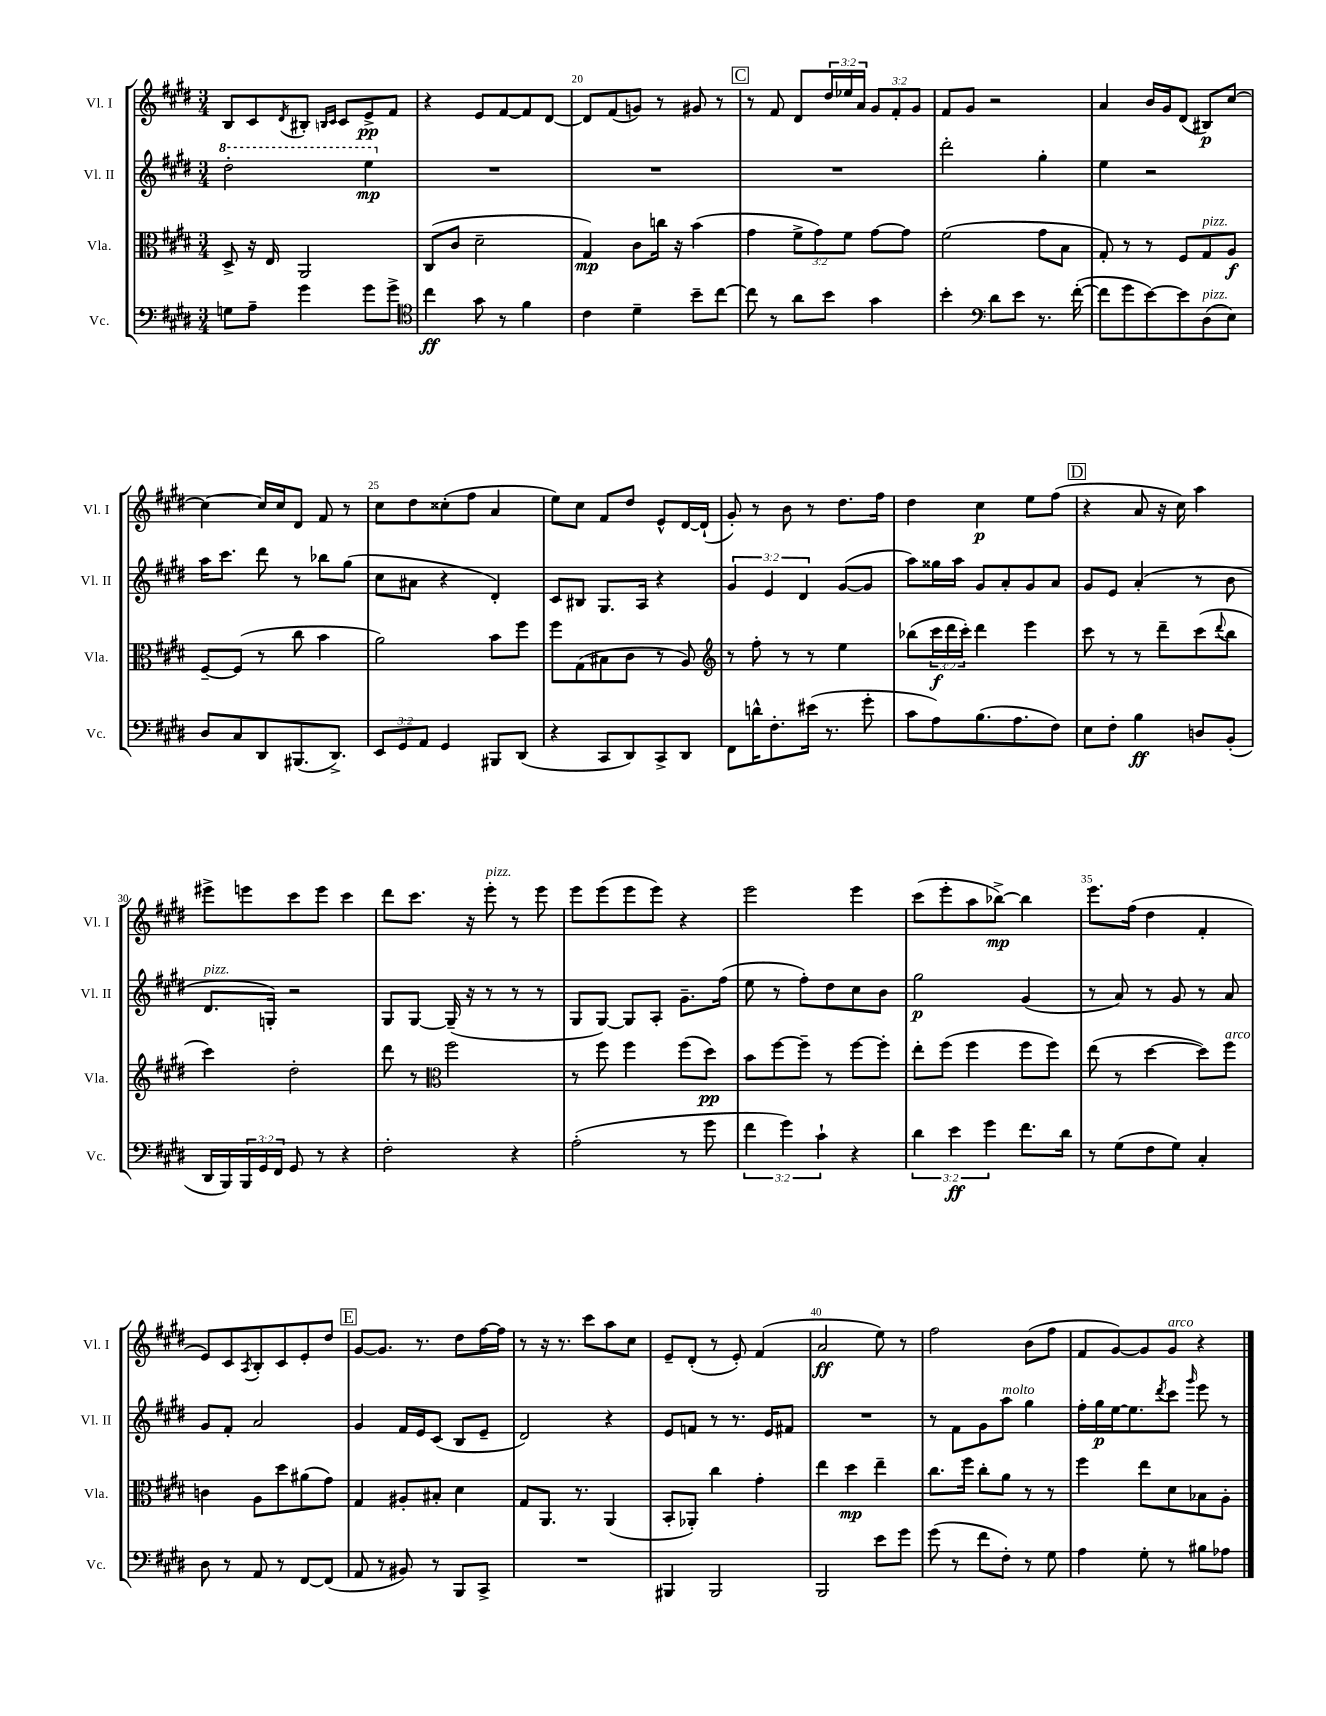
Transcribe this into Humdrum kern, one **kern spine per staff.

**kern	**dynam	**kern	**dynam	**kern	**dynam	**kern	**dynam
*part4	*part4	*part3	*part3	*part2	*part2	*part1	*part1
*staff4	*staff4	*staff3	*staff3	*staff2	*staff2	*staff1	*staff1
*I"Vc.	*	*I"Vla.	*	*I"Vl. II	*	*I"Vl. I	*
*I'Vc.	*	*I'Vla.	*	*I'Vl. II	*	*I'Vl. I	*
*clefF4	*	*clefC3	*	*clefG2	*	*clefG2	*
*k[f#c#g#d#]	*	*k[f#c#g#d#]	*	*k[f#c#g#d#]	*	*k[f#c#g#d#]	*
*M3/4	*	*M3/4	*	*M3/4	*	*M3/4	*
*	*	*	*	*8va	*	*	*
=18	=18	=18	=18	=18	=18	=18	=18
8Gn\L	.	8D#^/	.	2ddd#'\	.	8B/L	.
8A~\J	.	16r	.	.	.	8c#/	.
.	.	16E/	.	.	.	.	.
.	.	.	.	.	.	8qd#/	.
4g#\	.	2AA/	.	.	.	8B#X'/J	.
.	.	.	.	.	.	16qqBn/LL	.
.	.	.	.	.	.	16qqc#/JJ	.
.	.	.	.	.	.	8c#/L	.
8g#\L	.	.	.	4eee\	mp	8e^/	pp
8g#^\J	.	.	.	.	.	8f#/J	.
=19	=19	=19	=19	=19	=19	=19	=19
*clefC4	*	*	*	*	*	*	*
*	*	*	*	*X8va	*	*	*
4cc#\	ff	(8C#/L	.	2.r	.	4r	.
.	.	8c#/J	.	.	.	.	.
8g#\	.	2d#~\	.	.	.	8e/L	.
8r	.	.	.	.	.	[8f#/	.
4f#\	.	.	.	.	.	8f#/]	.
.	.	.	.	.	.	[8d#/J	.
=20	=20	=20	=20	=20	=20	=20	=20
4c#\	.	4G#/)	mp	2.r	.	8d#/L]	.
.	.	.	.	.	.	(8f#/	.
4d#~\	.	8c#\L	.	.	.	8gn/J)	.
.	.	16ccn\Jk	.	.	.	8r	.
.	.	16r	.	.	.	.	.
8b~\L	.	(4b\	.	.	.	8g#X/	.
[8cc#\J	.	.	.	.	.	8r	.
!!LO:REH:place=s1:t=C
=21	=21	=21	=21	=21	=21	=21	=21
8cc#\]	.	4g#\	.	2.r	.	8r	.
8r	.	.	.	.	.	8f#/	.
8a\L	.	12f#^\L	.	.	.	8d#/L	.
.	.	12g#\)	.	.	.	.	.
8b\J	.	.	.	.	.	24dd#/L	.
.	.	12f#\J	.	.	.	24ee-X/	.
.	.	.	.	.	.	24a/JJ	.
4g#\	.	[8g#\L	.	.	.	12g#/L	.
.	.	.	.	.	.	12f#'/	.
.	.	8g#\J]	.	.	.	.	.
.	.	.	.	.	.	12g#/J	.
=22	=22	=22	=22	=22	=22	=22	=22
4b'\	.	(2f#\	.	2ddd#'\	.	8f#/L	.
.	.	.	.	.	.	8g#/J	.
*clefF4	*	*	*	*	*	*	*
8d#\L	.	.	.	.	.	2r	.
8e\J	.	.	.	.	.	.	.
8.r	.	8g#\L	.	4gg#'\	.	.	.
.	.	8B\J	.	.	.	.	.
([16f#'\	.	.	.	.	.	.	.
=23	=23	=23	=23	=23	=23	=23	=23
8f#\L]	.	8G#'/)	.	4ee\	.	4a/	.
8g#\	.	8r	.	.	.	.	.
[8e\)	.	8r	.	2r	.	16b/LL	.
.	.	.	.	.	.	16g#/J	.
8e\]	.	8F#/L	.	.	.	(8d#/J	.
!	!	!LO:TX:a:i:t=pizz.	!	!	!	!	!
!LO:TX:a:i:t=pizz.	!	!	!	!	!	!	!
(8D#\	.	8G#/	.	.	.	8B#X/L)	p
8E\J)	.	8A/J	f	.	.	[8cc#/J	.
!!LO:LB:g=z
=24	=24	=24	=24	=24	=24	=24	=24
8D#/L	.	[8F#~/L	.	16aa\KL	.	4cc#\_	.
.	.	.	.	8.ccc#\J	.	.	.
8C#/	.	(8F#/J]	.	.	.	.	.
8DD#/	.	8r	.	8ddd#\	.	16cc#/LL]	.
.	.	.	.	.	.	16cc#/J	.
(8.BBB#X/	.	8cc#\	.	8r	.	8d#/J	.
.	.	4b\	.	8bb-X\L	.	8f#/	.
8.DD#^/J)	.	.	.	.	.	.	.
.	.	.	.	(8gg#\J	.	8r	.
=25	=25	=25	=25	=25	=25	=25	=25
12EE/L	.	2a\)	.	8cc#\L	.	8cc#\L	.
12GG#/	.	.	.	.	.	.	.
.	.	.	.	8a#X\J	.	8dd#\	.
12AA/J	.	.	.	.	.	.	.
4GG#/	.	.	.	4r	.	(8cc##X'\	.
.	.	.	.	.	.	8ff#\J	.
8BBB#X/L	.	8b\L	.	4d#'/)	.	4a/	.
(8DD#/J	.	8ff#\J	.	.	.	.	.
=26	=26	=26	=26	=26	=26	=26	=26
4r	.	8ff#\L	.	8c#/L	.	8ee\L)	.
.	.	(8G#\	.	8B#X/J	.	8cc#\J	.
8CC#/L	.	8B#X\	.	8.G#/L	.	8f#/L	.
8DD#/)	.	8c#\J	.	.	.	8dd#/J	.
.	.	.	.	16A/Jk	.	.	.
8CC#^/	.	8r	.	4r	.	8e^^/L	.
8DD#/J	.	8A/)	.	.	.	[16d#/L	.
.	.	.	.	.	.	(16d#`/JJ]	.
=27	=27	=27	=27	=27	=27	=27	=27
*	*	*clefG2	*	*	*	*	*
8FF#\L	.	8r	.	6g#/	.	8g#'/)	.
16dn^^\K	.	8ff#'\	.	.	.	8r	.
.	.	.	.	6e/	.	.	.
8.F#'\	.	.	.	.	.	.	.
.	.	8r	.	.	.	8b\	.
.	.	.	.	6d#/	.	.	.
(16e#X\Jk	.	8r	.	.	.	8r	.
8.r	.	.	.	.	.	.	.
.	.	4ee\	.	([8g#/L	.	8.dd#\L	.
8g#'\	.	.	.	8g#/J]	.	.	.
.	.	.	.	.	.	16ff#\Jk	.
=28	=28	=28	=28	=28	=28	=28	=28
8c#\L	.	(8bb-X\L	.	8aa\L)	.	4dd#\	.
8A\)	.	24ccc#\L	f	16gg##X\L	.	.	.
.	.	24ddd#\	.	.	.	.	.
.	.	.	.	16aa\JJ	.	.	.
.	.	24ccc#'\JJ)	.	.	.	.	.
(8.B\	.	4ddd#\	.	8g#/L	.	4cc#\	p
.	.	.	.	8a'/	.	.	.
8.A\	.	.	.	.	.	.	.
.	.	4eee\	.	8g#/	.	8ee\L	.
8F#\J)	.	.	.	8a/J	.	(8ff#\J	.
!!LO:REH:place=s1:t=D
=29	=29	=29	=29	=29	=29	=29	=29
8E\L	.	8ccc#\	.	8g#/L	.	4r	.
8F#'\J	.	8r	.	8e/J	.	.	.
4B\	ff	8r	.	(4a'/	.	8a/	.
.	.	8ddd#~\L	.	.	.	16r	.
.	.	.	.	.	.	16cc#\)	.
8Dn/L	.	(8ccc#\	.	8r	.	4aa\	.
.	.	8qqddd#/	.	.	.	.	.
(8BB'/J	.	8bb\J	.	8b\	.	.	.
!!LO:LB:g=z
=30	=30	=30	=30	=30	=30	=30	=30
!	!	!	!	!LO:TX:a:i:t=pizz.	!	!	!
16DD#/LL	.	4ccc#\)	.	8.d#/L	.	8eee#X^\L	.
16BBB/)	.	.	.	.	.	.	.
24BBB/	.	.	.	.	.	8eeen\	.
24GG#/	.	.	.	.	.	.	.
.	.	.	.	16Gn'/Jk)	.	.	.
24FF#/JJ	.	.	.	.	.	.	.
8GG#/	.	2dd#'\	.	2r	.	8ccc#\	.
8r	.	.	.	.	.	8eee\J	.
4r	.	.	.	.	.	4ccc#\	.
=31	=31	=31	=31	=31	=31	=31	=31
2F#'\	.	8ddd#\	.	8G#/L	.	8ddd#\L	.
.	.	8r	.	[8G#/J	.	8.ccc#\J	.
*	*	*clefC3	*	*	*	*	*
.	.	2ff#\	.	(16G#~/]	.	.	.
.	.	.	.	16r	.	16r	.
!	!	!	!	!	!	!LO:TX:a:i:t=pizz.	!
.	.	.	.	8r	.	8eee'\	.
4r	.	.	.	8r	.	8r	.
.	.	.	.	8r	.	8eee\	.
=32	=32	=32	=32	=32	=32	=32	=32
(2A'\	.	8r	.	8G#/L	.	8eee\L	.
.	.	8ff#\	.	[8G#/J)	.	(8eee\	.
.	.	4ff#\	.	8G#/L]	.	8eee\	.
.	.	.	.	8A'/J	.	8eee\J)	.
8r	.	(8ff#\L	.	8.g#~\L	.	4r	.
8g#\	.	8dd#\J)	pp	.	.	.	.
.	.	.	.	(16ff#\Jk	.	.	.
=33	=33	=33	=33	=33	=33	=33	=33
6f#\	.	8b\L	.	8ee\	.	2eee\	.
.	.	[8ff#\	.	8r	.	.	.
6g#\)	.	.	.	.	.	.	.
.	.	8ff#~\J]	.	8ff#'\L)	.	.	.
6c#`\	.	.	.	.	.	.	.
.	.	8r	.	8dd#\	.	.	.
4r	.	[8ff#\L	.	8cc#\	.	4eee\	.
.	.	8ff#'\J]	.	8b\J	.	.	.
=34	=34	=34	=34	=34	=34	=34	=34
6d#\	.	8ee'\L	.	2gg#\	p	(8ccc#\L	.
.	.	(8ff#\J	.	.	.	8eee'\	.
6e\	ff	.	.	.	.	.	.
.	.	4ff#\	.	.	.	8aa\	.
6g#\	.	.	.	.	.	.	.
.	.	.	.	.	.	[8bb-X^\J)	mp
8.f#\L	.	8ff#\L	.	(4g#/	.	4bb-\]	.
.	.	8ff#\J)	.	.	.	.	.
16d#\Jk	.	.	.	.	.	.	.
=35	=35	=35	=35	=35	=35	=35	=35
8r	.	(8ee\	.	8r	.	8.eee\L	.
(8G#\L	.	8r	.	8a/)	.	.	.
.	.	.	.	.	.	(16ff#\Jk	.
8F#\	.	[4dd#\	.	8r	.	4dd#\	.
8G#\J)	.	.	.	8g#/	.	.	.
4C#'/	.	8dd#\L])	.	8r	.	4f#'/	.
!	!	!LO:TX:a:i:t=arco	!	!	!	!	!
.	.	8ff#\J	.	8a/	.	.	.
!!LO:LB:g=z
=36	=36	=36	=36	=36	=36	=36	=36
8D#\	.	4cn\	.	8g#/L	.	8e/L)	.
8r	.	.	.	8f#'/J	.	8c#/	.
.	.	.	.	.	.	8qA/	.
8AA/	.	8A\L	.	2a/	.	8B'/	.
8r	.	8dd#\	.	.	.	8c#/	.
[8FF#/L	.	(8a#X\	.	.	.	8e'/	.
(8FF#/J]	.	8g#\J)	.	.	.	8dd#/J	.
!!LO:REH:place=s1:t=E
=37	=37	=37	=37	=37	=37	=37	=37
8AA/	.	4G#/	.	4g#/	.	[8g#/L	.
8r	.	.	.	.	.	8.g#/J]	.
8BB#X/)	.	8A#X'/L	.	16f#/LL	.	.	.
.	.	.	.	16e/J	.	8.r	.
8r	.	8B#X'/J	.	(8c#/J	.	.	.
8BBB/L	.	4d#\	.	8B/L	.	8dd#\L	.
8CC#^/J	.	.	.	8e~/J	.	[16ff#\L	.
.	.	.	.	.	.	16ff#\JJ]	.
=38	=38	=38	=38	=38	=38	=38	=38
2.r	.	8G#/L	.	2d#/)	.	8r	.
.	.	8.AA/J	.	.	.	16r	.
.	.	.	.	.	.	8.r	.
.	.	8.r	.	.	.	.	.
.	.	.	.	.	.	8ccc#\L	.
.	.	(4AA/	.	4r	.	8aa\	.
.	.	.	.	.	.	8cc#\J	.
=39	=39	=39	=39	=39	=39	=39	=39
4BBB#X/	.	8BB'/L	.	8e/L	.	8e~/L	.
.	.	8AA-X'/J)	.	8fn/J	.	(8d#'/J	.
2BBB#/	.	4cc#\	.	8r	.	8r	.
.	.	.	.	8.r	.	8e'/)	.
.	.	4g#'\	.	.	.	(4f#/	.
.	.	.	.	16e/KL	.	.	.
.	.	.	.	8f#X/J	.	.	.
=40	=40	=40	=40	=40	=40	=40	=40
2BBB/	.	4ee\	.	2.r	.	2a/	ff
.	.	4dd#\	mp	.	.	.	.
8e\L	.	4ee~\	.	.	.	8ee\)	.
8g#\J	.	.	.	.	.	8r	.
=41	=41	=41	=41	=41	=41	=41	=41
(8g#\	.	8.cc#\L	.	8r	.	2ff#\	.
8r	.	.	.	8f#\L	.	.	.
.	.	16ff#\Jk	.	.	.	.	.
8f#\L	.	8cc#'\L	.	8g#\	.	.	.
!	!	!	!	!LO:TX:a:i:t=molto	!	!	!
8F#'\J)	.	8a\J	.	8aa\J	.	.	.
8r	.	8r	.	4gg#\	.	(8b\L	.
8G#\	.	8r	.	.	.	8ff#\J	.
=42	=42	=42	=42	=42	=42	=42	=42
4A\	.	4ff#\	.	16ff#'\LL	.	8f#/L	.
.	.	.	.	16gg#\	p	.	.
.	.	.	.	[16ee\J	.	[8g#/)	.
.	.	.	.	8.ee\]	.	.	.
8G#'\	.	8ee\L	.	.	.	8g#/]	.
.	.	.	.	8qddd#/	.	.	.
!	!	!	!	!	!	!LO:TX:a:i:t=arco	!
8r	.	8d#\	.	8ccc#\J	.	8g#/J	.
.	.	.	.	16qqggg#/	.	.	.
8B#X\L	.	8B-X\	.	8eee\	.	4r	.
8A-X\J	.	8A'\J	.	8r	.	.	.
==	==	==	==	==	==	==	==
*-	*-	*-	*-	*-	*-	*-	*-
